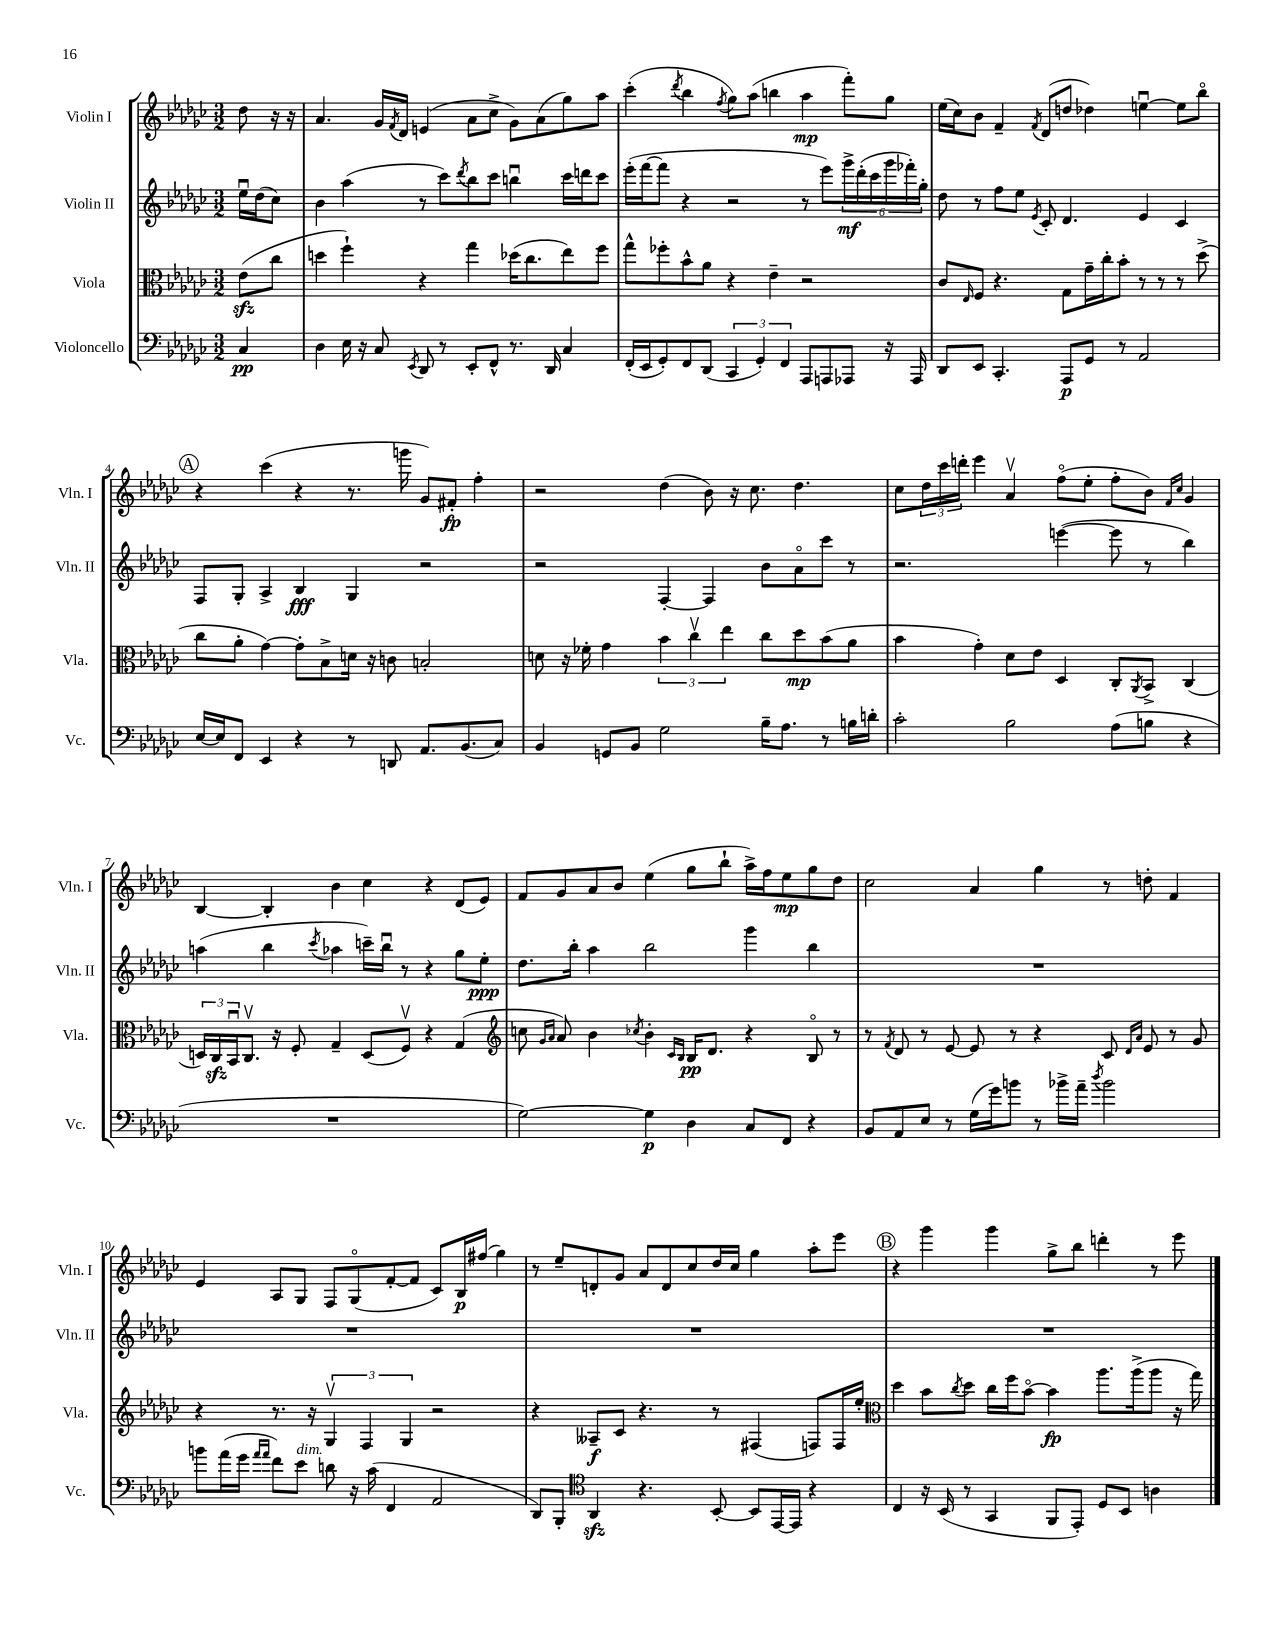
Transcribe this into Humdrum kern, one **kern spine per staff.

**kern	**kern	**kern	**kern
*staff4	*staff3	*staff2	*staff1
*clefF4	*clefC3	*clefG2	*clefG2
*k[b-e-a-d-g-c-]	*k[b-e-a-d-g-c-]	*k[b-e-a-d-g-c-]	*k[b-e-a-d-g-c-]
*M3/2	*M3/2	*M3/2	*M3/2
4C-/	(8e-\L	16ee-u\LL	8dd-\
.	.	(16dd-\J	.
.	8cc-\J	8cc-\J)	16r
.	.	.	16r
=	=	=	=
4D-\	4dd\	4b-\	4.a-/
16E-\	4ff`\)	(4aa-\	.
16r	.	.	.
8C-/	.	.	16g-/LL
.	.	.	8qf/
.	.	.	16d-/JJ
8qEE-/	.	.	.
8DD-/	4r	8r	(4e/
8r	.	8ccc-\L)	.
.	.	8qddd-/	.
8EE-'/L	4gg-\	8bb-\	8a-\L
8FF^^/J	.	8ccc-\J	8cc-^\J
8.r	(16dd-\LK	4bbu\	8g-\L)
.	8.cc-\	.	.
.	.	.	(8a-\
16DD-/	.	.	.
4C-/	8ee-\)	16ccc-\LL	8gg-\)
.	.	16ddd\J	.
.	8ff\J	8ccc-\J	8aa-\J
=	=	=	=
(16FF'/LL	8gg-^^\L	(16eee-'\LL	(4ccc-'\
16EE-/J	.	[16fff\J	.
8GG-'/)	8ff-'\	8fff\]J	.
.	.	.	8qddd-/
8FF/	8b-^^\	4r	4bb-\
(8DD-/J	8a-\J	.	.
.	.	.	8qff/
6CC-/	4r	2r	8gg-\L)
.	.	.	(8aa-\J
6GG-'/)	.	.	.
.	4e-~\	.	4bb\
6FF/	.	.	.
8AAA-/L	2r	8r	4aa-\
8AAA/	.	8eee-\L)	.
8AAA-/J	.	24ggg-^\L	8fff'\L)
.	.	(24ddd-'\	.
.	.	24ccc-\	.
16r	.	24ggg-\	8gg-\J
.	.	24fff-'\)	.
16AAA-/	.	.	.
.	.	24gg-'\JJ	.
=	=	=	=
8DD-/L	8c-/L	8dd-\	(16ee-\LL
.	.	.	16cc-\J)
.	16qqE-/	.	.
8EE-/J	8F/J	8r	8b-\J
4.CC-'/	4.r	8ff\L	4f~/
.	.	8ee-\J	.
.	.	8qe-/	8qf/
.	.	8c-'/	(8d-/L
8AAA-/L	8G-\L	4.d-/	8dd/J
8GG-/J	16g-~\L	.	4dd-\)
.	16cc-'\J	.	.
8r	8b-'\J	.	.
2AA-/	8r	4e-/	[4eeu\
.	8r	.	.
.	8r	4c-/	8ee\]L
.	(8dd-^\	.	8bb-o\J
=	=	=	=
[16E-/LL	8cc-\L	8F/L	4r
16E-/]J	.	.	.
8FF/J	8a-'\J	8G-'/J	.
4EE-/	[4g-\)	4A-^/	(4ccc-\
4r	8g-'\]L	4B-/	4r
.	8B-^\	.	.
8r	16d\Jk	4G-/	8.r
.	16r	.	.
8DD/	8c\	.	.
.	.	.	16ggg\
8.AA-/L	2B'/	2r	8g-/L)
.	.	.	8f#'/J
(8.BB-/	.	.	.
.	.	.	4ff'\
8C-/J)	.	.	.
=	=	=	=
4BB-/	8d\	2r	2r
.	16r	.	.
.	16f-'\	.	.
8GG/L	4g-\	.	.
8BB-/J	.	.	.
2G-\	6b-\	[4F'/	(4dd-\
.	6cc-v\	.	.
.	.	4F/]	8b-\)
.	6ee-\	.	.
.	.	.	16r
.	.	.	8.cc-\
16B-~\LK	8cc-\L	8b-\L	.
8.A-\J	.	.	.
.	8dd-\	8a-o\	4.dd-\
8r	(8b-\	8ccc-\J	.
16B\LL	8a-\J	8r	.
16d'\JJ	.	.	.
=	=	=	=
2c-'\	4b-\	2.r	8cc-\L
.	.	.	24dd-\L
.	.	.	24ccc-\
.	.	.	24ddd'\JJ
.	4g-'\)	.	4eee-\
2B-\	8d-\L	.	4a-v/
.	8e-\J	.	.
.	4D-/	([4eee\	(8ffo\L
.	.	.	8ee-'\J
(8A-\L	8C-'/L	8eee\]	8ff'\L
.	8qAA-/	.	.
8B\J	8BB-^/J	8r	8b-\J)
.	.	.	16qqf/LL
.	.	.	16qqcc-/JJ
4r	(4C-/	4bb-\)	4g-/
=	=	=	=
1.r	24D/LL)	(4aa\	[4B-/
.	24C-/	.	.
.	24BB-u/J	.	.
.	8.C-v/J	.	.
.	.	4bb-\	4B-'/]
.	16r	.	.
.	8F'/	.	.
.	.	8qccc-/	.
.	4G-~/	4aa-\	4b-\
.	(8D/L	16ccc~\LL)	4cc-\
.	.	16bb-u\JJ	.
.	8Fv/J)	8r	.
.	4r	4r	4r
.	(4G-/	8gg-\L	(8d-/L
.	.	8ee-'\J	8e-/J)
=	=	=	=
*	*clefG2	*	*
[2G-\)	8cc\	8.dd-\L	8f/L
.	16qqg-/LL	.	.
.	16qqa-/JJ	.	.
.	8a-/)	.	8g-/
.	.	16bb-'\Jk	.
.	4b-\	4aa-\	8a-/
.	.	.	8b-/J
.	8qcc-/	.	.
4G-\]	4b-'\	2bb-\	(4ee-\
.	16qqc-/LL	.	.
.	16qqB-/JJ	.	.
4D-\	16B-/LK	.	8gg-\L
.	8.d-/J	.	.
.	.	.	8bb-`\J
8C-/L	4r	4ggg-\	16aa-^\LL)
.	.	.	16ff\J
8FF/J	.	.	8ee-\
4r	8B-o/	4bb-\	8gg-\
.	8r	.	8dd-\J
=	=	=	=
8BB-/L	8r	1.r	2cc-\
.	8qf/	.	.
8AA-/	8d-/	.	.
8E-/J	8r	.	.
8r	[8e-/	.	.
(16G-\LL	8e-/]	.	4a-/
16g-\J)	.	.	.
8b\J	8r	.	.
8r	4r	.	4gg-\
16b-^\LL	.	.	.
16a-~\JJ	.	.	.
8qdd-/	.	.	.
2b-\	8c-/	.	8r
.	16qqd-/LL	.	.
.	16qqa-/JJ	.	.
.	8e-/	.	8dd'\
.	8r	.	4f/
.	8g-/	.	.
=	=	=	=
8b\L	4r	1.r	4e-/
(16a-\L	.	.	.
16g-\JJ	.	.	.
16qqa-/LL	.	.	.
16qqa-/JJ	.	.	.
8f\L)	8.r	.	8A-/L
8e-\J	.	.	8G-/J
.	16r	.	.
8d\	6G-v/	.	8F/L
16r	.	.	(8G-o/
.	6F/	.	.
(16c-\	.	.	.
4FF/	.	.	[8f'/
.	6G-/	.	.
.	.	.	8f/]J
2AA-/	2r	.	8c-/L)
.	.	.	16B-/L
.	.	.	(16ff#/JJ
.	.	.	4gg-\)
=	=	=	=
8DD-/L)	4r	1.r	8r
8BBB-'/J	.	.	8ee-~/L
*clefC4	*	*	*
4AA-/	8A--~/L	.	8d'/
.	8c-/J	.	8g-/J
4.r	4.r	.	8a-/L
.	.	.	8d/
.	.	.	8cc-/
[8BB-'/	8r	.	16dd-/L
.	.	.	16cc-/JJ
8BB-/]L	(4F#/	.	4gg-\
[16EE-/L	.	.	.
16EE-/]JJ	.	.	.
4r	8F/L)	.	8aa-'\L
.	16F/L	.	8eee-\J
.	16ee-'/JJ	.	.
=	=	=	=
*	*clefC3	*	*
4C-/	4dd-\	1.r	4r
16r	8b-\L	.	4ggg-\
(16BB-/	.	.	.
.	8qcc-/	.	.
8r	8dd-\J	.	.
4GG-/	16cc-\LL	.	4ggg-\
.	16ff\J	.	.
.	[8b-o\J	.	.
8FF/L	4b-\]	.	8gg-^\L
8EE-'/J)	.	.	8bb-\J
8D-/L	8.aa-\L	.	4ddd'\
8BB-/J	.	.	.
.	(16aa-^\k	.	.
4A\	8aa-\J	.	8r
.	16r	.	8eee-\
.	16gg-\)	.	.
==	==	==	==
*-	*-	*-	*-
